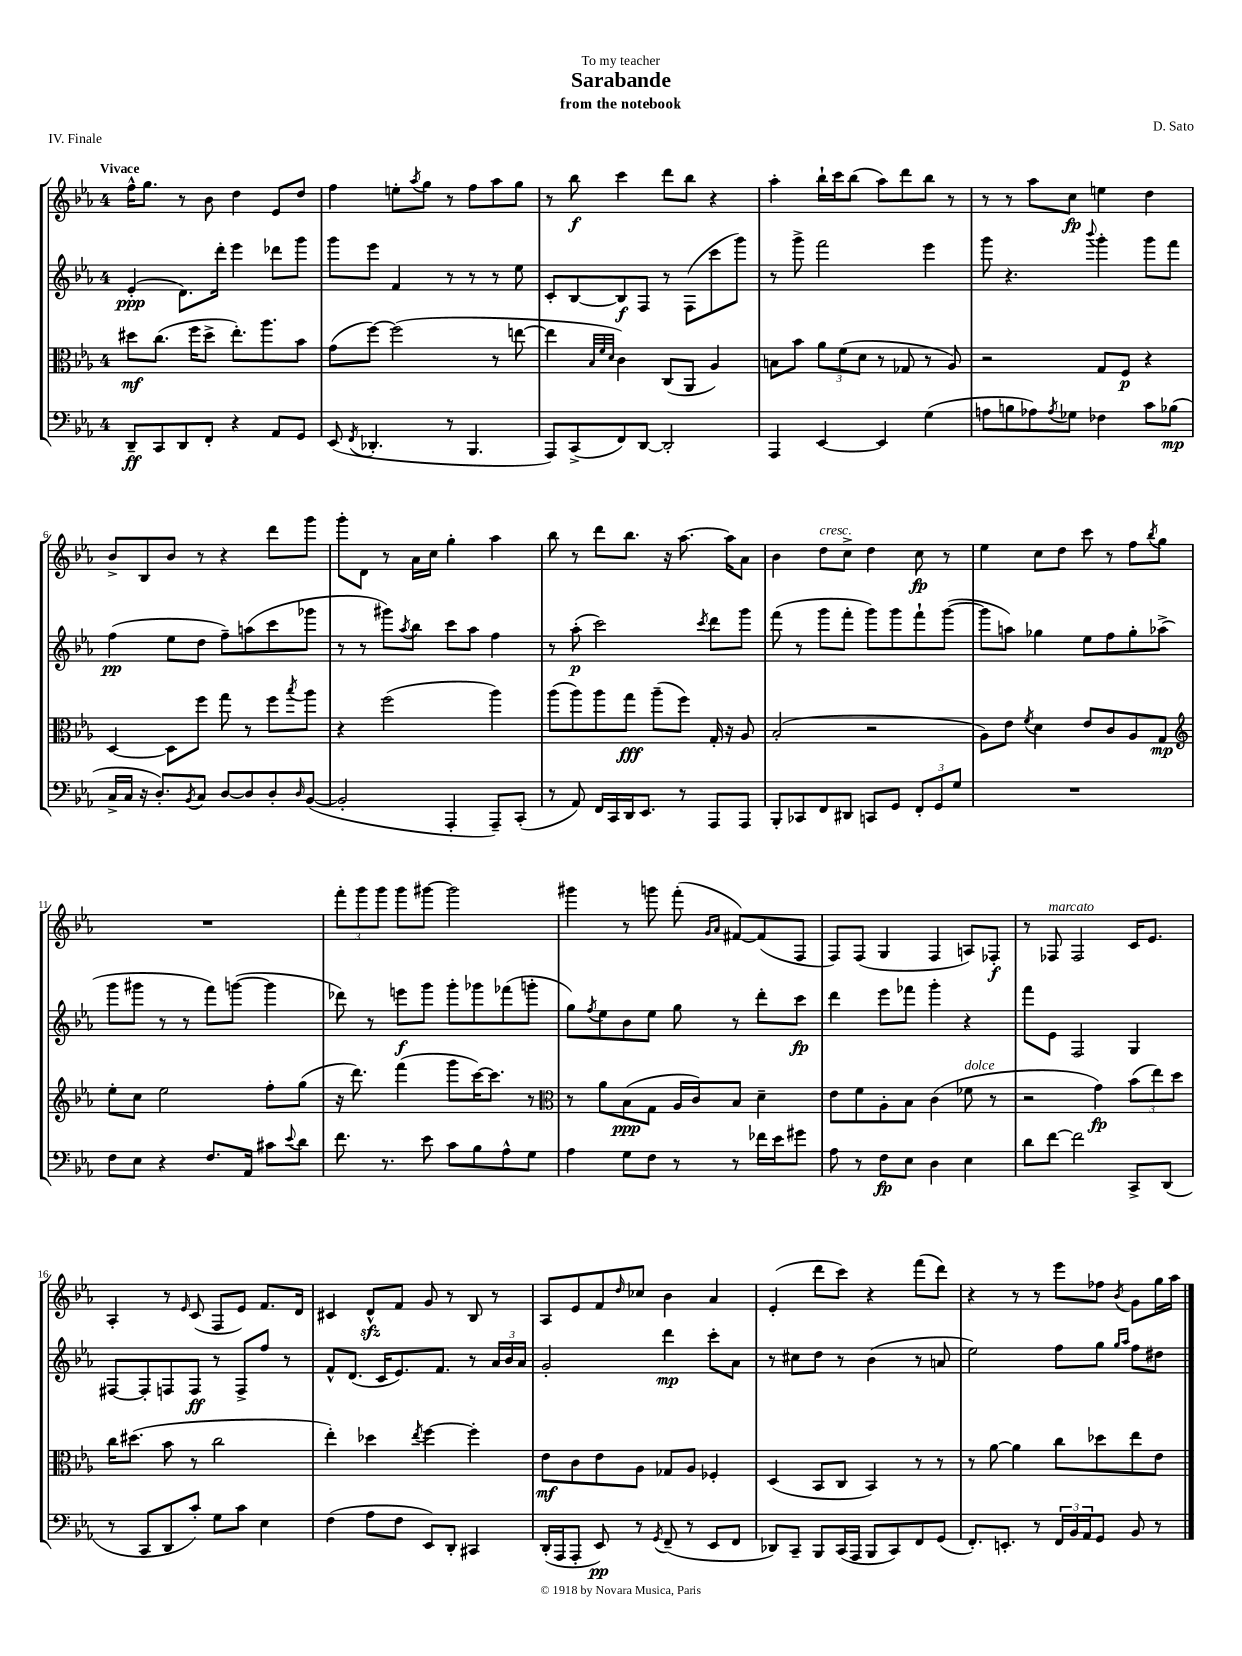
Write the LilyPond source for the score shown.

\header { title = "Sarabande" composer = "D. Sato" subtitle = "from the notebook" dedication = "To my teacher" piece = "IV. Finale" }
<<
\new StaffGroup <<
\new Staff = "s0" {
    \clef treble \key ees \major \once \override Staff.TimeSignature.style = #'single-digit \time 4/4 \tempo "Vivace"
    f''16-^ g''8. r8 bes'8 d''4 ees'8 d''8 |
    f''4 e''8-. \acciaccatura { aes''8 } g''8 r8 f''8 aes''8 g''8 |
    r8 bes''8\f c'''4 d'''8 bes''8 r4 |
    aes''4-. bes''16-! c'''16 bes''8( aes''8) d'''8 bes''8 r8 |
    r8 r8 aes''8 c''8\fp e''4 d''4 |
    bes'8-> bes8 bes'8 r8 r4 d'''8 g'''8 |
    g'''8-. d'8 r8 aes'16 c''16 g''4-. aes''4 |
    bes''8 r8 d'''8 bes''8. r16 aes''8.~ aes''16 aes'8 |
    bes'4 d''8^\markup { \italic "cresc." } c''8-> d''4 c''8\fp r8 |
    ees''4 c''8 d''8 c'''8 r8 f''8 \acciaccatura { bes''8 } g''8 |
    R1 |
    \tuplet 3/2 { f'''8-. g'''8 g'''8 } g'''8 gis'''8~ gis'''2 |
    gis'''4 r8 g'''8 f'''8-.( \grace { g'16 aes'16 } fis'8~) fis'8( f8 |
    f8) f8( g4 f4 a8) fes8-.\f |
    r8 fes8^\markup { \italic "marcato" } fes2 c'16 ees'8. |
    aes4-. r8 \grace { ees'16 } c'8( f8 ees'8) f'8. d'16 |
    cis'4 d'8-^\sfz f'8 g'8 r8 bes8 r8 |
    aes8 ees'8 f'8 \grace { d''16 } ces''8 bes'4 aes'4 |
    ees'4-.( d'''8 c'''8) r4 f'''8( d'''8) |
    r4 r8 r8 ees'''8 fes''8 \acciaccatura { bes'8 } g'8 g''16 aes''16 \bar "|." |
}
\new Staff = "s1" {
    \clef treble \key ees \major \once \override Staff.TimeSignature.style = #'single-digit \time 4/4
    ees'4-.\ppp( d'8.) d'''16-. ees'''4 des'''8 g'''8 |
    g'''8 ees'''8 f'4 r8 r8 r8 ees''8 |
    c'8-. bes8~ bes8\f f8 r8 f8( c'''8 g'''8) |
    r8 g'''8-> f'''2 ees'''4 |
    g'''8 r4. \appoggiatura { bes'''8 } g'''4-. g'''8 f'''8 |
    f''4\pp( ees''8 d''8 f''8--) a''8( c'''8 ges'''8 |
    r8 r8 gis'''8) \acciaccatura { aes''8 } bes''8 c'''8 aes''8 f''4 |
    r8 aes''8-.\p( c'''2) \acciaccatura { c'''8 } d'''8 g'''8 |
    f'''8( r8 g'''8 f'''8-. g'''8) g'''8 f'''8-! g'''8~( |
    g'''8 a''8) ges''4 ees''8 f''8 ges''8-. aes''8->( |
    g'''8 gis'''8 r8 r8 f'''8) g'''8~( g'''4 |
    des'''8) r8 e'''8\f g'''8 g'''8-. ges'''8 fes'''8( g'''8-. |
    g''8) \acciaccatura { f''8 } ees''8 bes'8 ees''8 g''8 r8 d'''8-. c'''8\fp |
    d'''4 ees'''8 fes'''8 g'''4-. r4 |
    f'''8 ees'8 f2 g4 |
    fis8~ fis8-. f8 f8\ff r8 f8-> f''8 r8 |
    f'8-^ d'8.( c'16 ees'8.) f'8. r8 \tuplet 3/2 { aes'16 bes'16 aes'16 } |
    g'2-. d'''4\mp c'''8-. aes'8 |
    r8 cis''8 d''8 r8 bes'4( r8 a'8 |
    ees''2) f''8 g''8 \grace { g''16 aes''16 } f''8 dis''8 \bar "|." |
}
\new Staff = "s2" {
    \clef alto \key ees \major \once \override Staff.TimeSignature.style = #'single-digit \time 4/4
    dis''8\mf c''8.( f''16 dis''8-> ees''8.-.) aes''8. bes'8 |
    g'8( f''8~) f''2( r8 e''8~ |
    e''4 \grace { bes32 f'32 d'32 } c'4) c8( aes,8 aes4) |
    b8 bes'8 \tuplet 3/2 { aes'8 f'8( d'8 } r8 ges8 r8 aes8) |
    r2 g8 f8\p r4 |
    d4~ d8 f''8 g''8 r8 f''8 \acciaccatura { bes''8 } aes''8 |
    r4 f''2( aes''4) |
    aes''8( aes''8) aes''8 g''8\fff aes''8--( f''8) g16-. r16 aes8 |
    bes2-.( r2 |
    aes8) ees'8 \acciaccatura { f'8 } d'4 ees'8 c'8 aes8 g8\mp |
    \clef treble ees''8-. c''8 ees''2 f''8-. g''8( |
    r16 d'''8.) f'''4( g'''8 c'''16~) c'''8. r8 |
    \clef alto r8 aes'8 bes8\ppp( g8 aes16 c'16) bes8 d'4-- |
    ees'8 f'8 aes8-. bes8 c'4( fes'8^\markup { \italic "dolce" } r8 |
    r2 g'4\fp) \tuplet 3/2 { bes'8( ees''8) d''8 } |
    c''16 dis''8.( bes'8 r8 c''2 |
    ees''4-.) des''4 \acciaccatura { ees''8 } f''4~ f''4-. |
    ees'8\mf c'8 ees'8 aes8 ges8 aes8 fes4-. |
    d4( bes,8 c8 bes,4) r8 r8 |
    r8 aes'8~ aes'4 c''8 des''8 ees''8 ees'8 \bar "|." |
}
\new Staff = "s3" {
    \clef bass \key ees \major \once \override Staff.TimeSignature.style = #'single-digit \time 4/4
    d,8--\ff c,8 d,8 f,8-. r4 aes,8 g,8 |
    ees,8( \acciaccatura { f,8 } des,4.-. r8 bes,,4. |
    aes,,8) c,8->( f,8) d,8~ d,2-. |
    aes,,4 ees,4~ ees,4 g4( |
    a8 b8 aes8) \acciaccatura { aes8 } ges8 fes4 c'8 bes8\mp( |
    c16-> c16 r16 d8.-.) \acciaccatura { bes,8 } c8 d8~ d8 d8-. \grace { d16 } bes,8~( |
    bes,2-. aes,,4-. aes,,8--) c,8-.( |
    r8 aes,8) f,16 c,16 d,16 ees,8. r8 aes,,8 aes,,8 |
    bes,,8-. ces,8 f,8 dis,8 c,8 g,8 \tuplet 3/2 { f,8-. g,8 g8 } |
    R1 |
    f8 ees8 r4 f8. aes,16 cis'8 \appoggiatura { ees'8 } d'8 |
    f'8. r8. ees'8 c'8 bes8 aes8-^ g8 |
    aes4 g8 f8 r8 r8 fes'16 ees'16 gis'8 |
    aes8 r8 f8\fp ees8 d4 ees4 |
    d'8 f'8~ f'2 c,8-> d,8( |
    r8 c,8 d,8 c'8-.) g8 c'8 ees4 |
    f4( aes8 f8 ees,8) d,8-. cis,4 |
    d,16-.( aes,,16 aes,,8-. ees,8\pp) r8 \acciaccatura { g,8 } f,8--( r8 ees,8 f,8 |
    des,8) c,8-- bes,,8 c,16( aes,,16 bes,,8 c,8) f,8 g,8( |
    f,8.-.) e,8.-. r8 \tuplet 3/2 { f,16 bes,16 aes,16 } g,8 bes,8 r8 \bar "|." |
}
>>
>>
